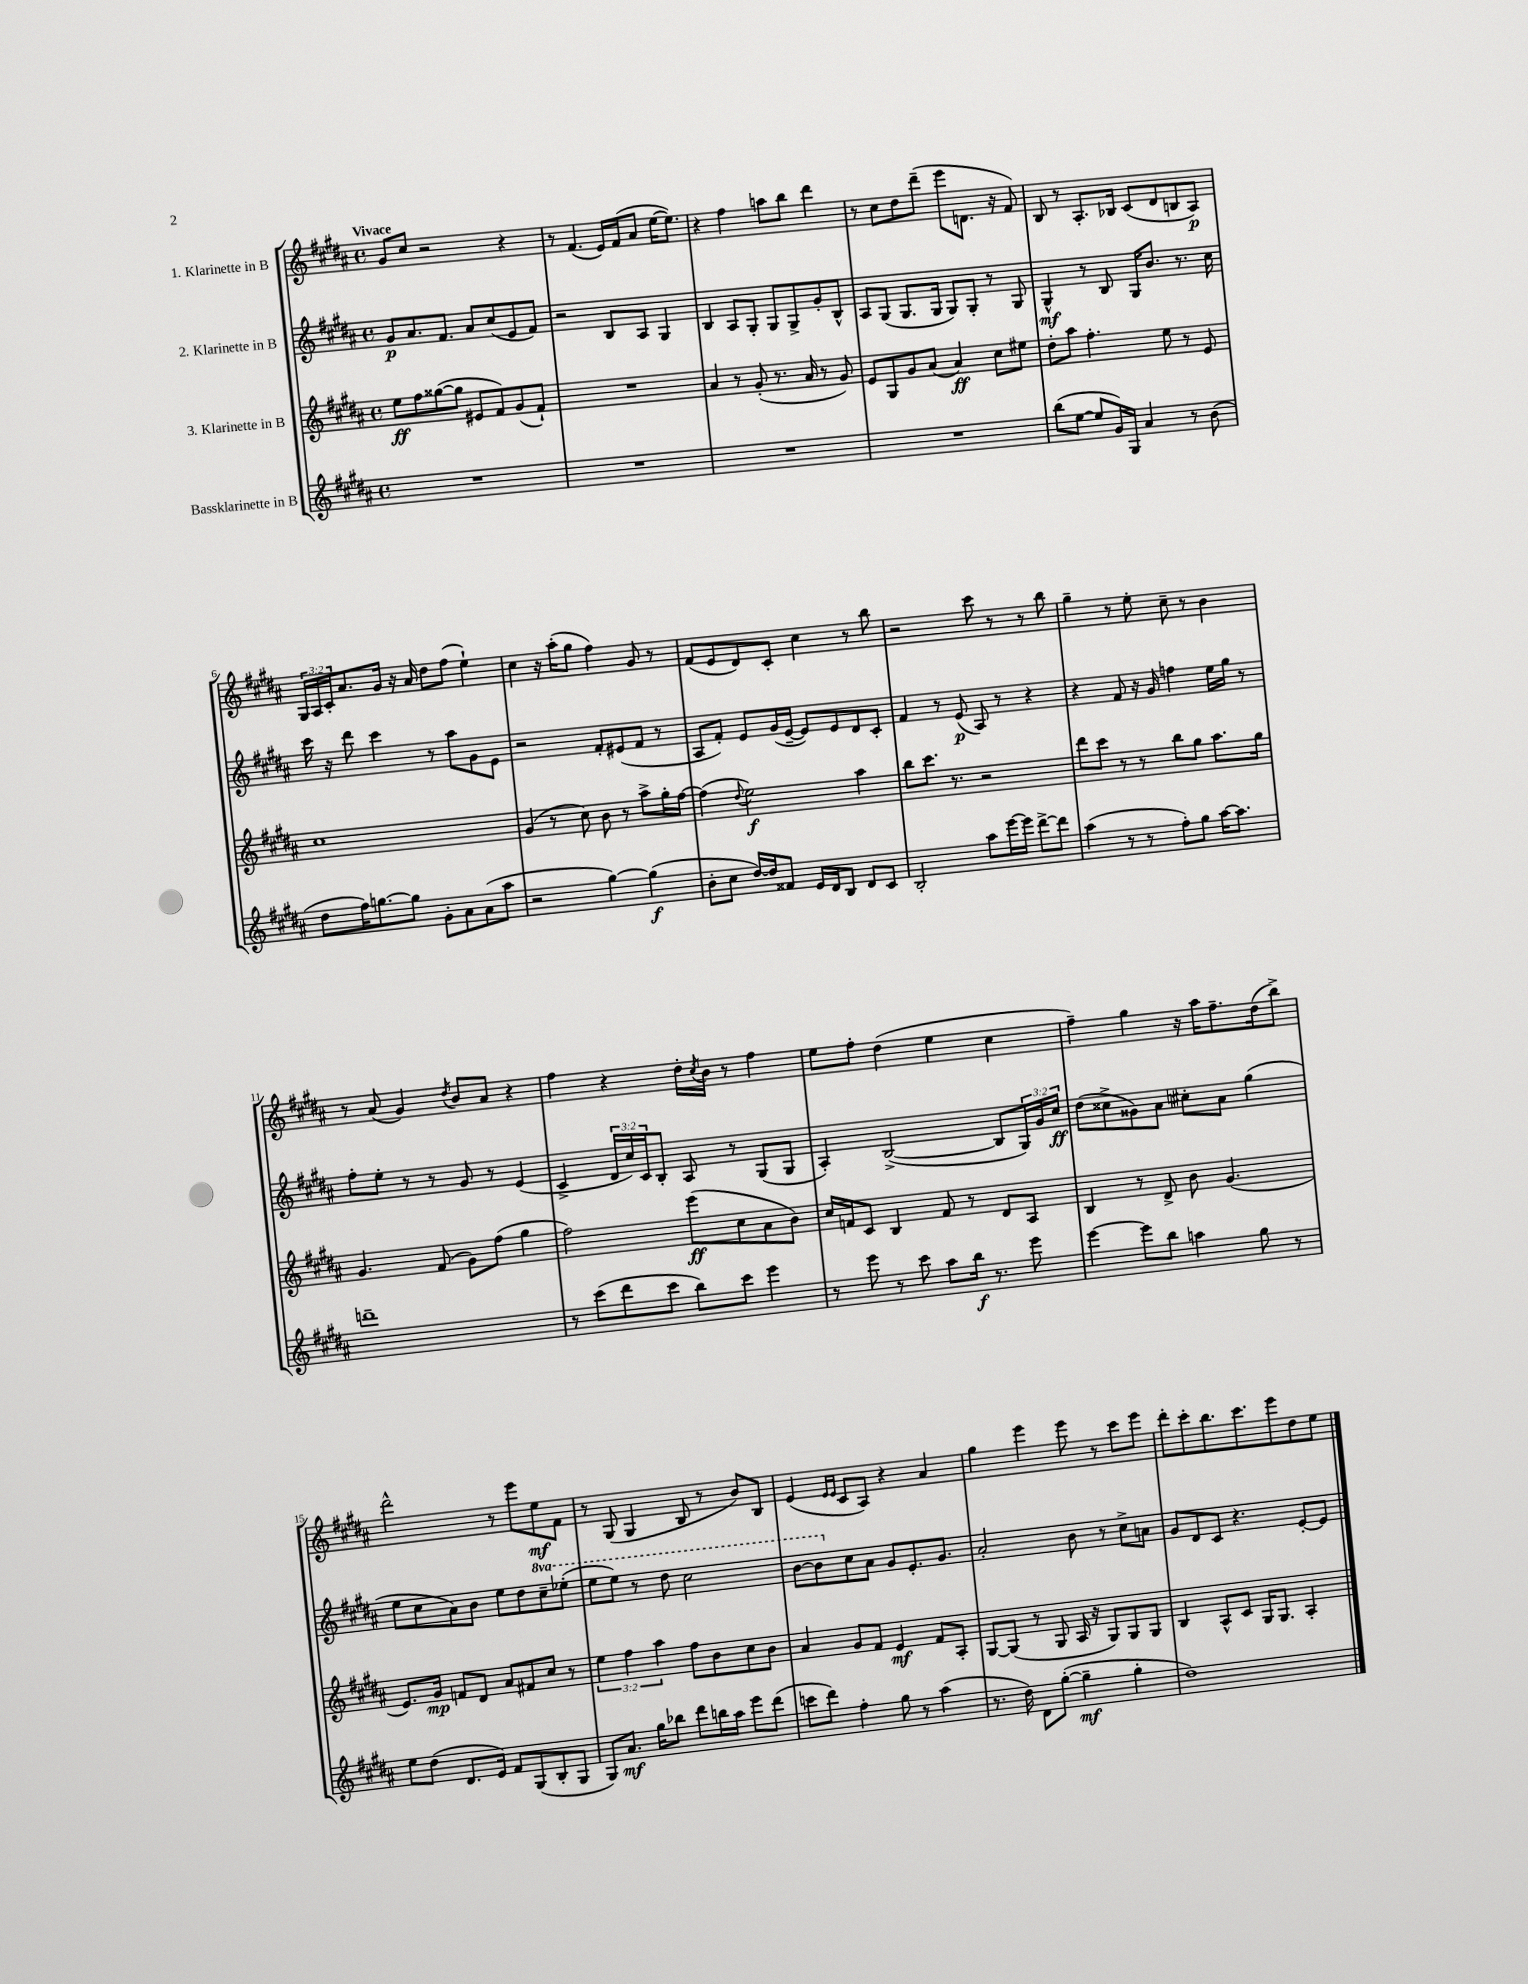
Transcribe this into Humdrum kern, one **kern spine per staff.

**kern	**kern	**kern	**kern
*staff4	*staff3	*staff2	*staff1
*clefG2	*clefG2	*clefG2	*clefG2
*k[f#c#g#d#a#]	*k[f#c#g#d#a#]	*k[f#c#g#d#a#]	*k[f#c#g#d#a#]
*M4/4	*M4/4	*M4/4	*M4/4
*met(c)	*met(c)	*met(c)	*met(c)
1r	8ee\L	8g#/L	8g#/L
.	8ff#\	8.a#/	8cc#/J
.	([8gg##\	.	2r
.	.	8.f#/J	.
.	8gg##\]J	.	.
.	8e#/L	8a#/L	.
.	8f#/)	(8cc#/	.
.	(8g#/	8e/	4r
.	8f#`/J)	8f#/J)	.
=	=	=	=
1r	1r	2r	8r
.	.	.	(4.f#/
.	.	8B/L	16e/LL)
.	.	.	(16f#/J
.	.	8A#/J	8a#/J
.	.	4G#/	[16ee\LK
.	.	.	8.ee\]J)
=	=	=	=
1r	4a#/	4B/	4r
.	8r	8A#/L	4ff#\
.	(8g#'/	8G#'/J	.
.	8.r	8G#/L	8aa\L
.	.	8G#^/	8bb\J
.	16a#/	.	.
.	8r	8g#'/	4ddd#\
.	8g#/)	8B^^/J	.
=	=	=	=
1r	8e/L	8A#/L	8r
.	8G#/	(8G#/J	8cc#\L
.	8g#/	8.G#/L	8dd#\
.	(8a#/J	.	(8ddd#~\J
.	.	16G#/Jk	.
.	4a#/)	8G#/L)	8eee\L
.	.	8G#'/J	8.d\J
.	8cc#\L	8r	.
.	.	.	16r
.	8ee#\J	8G#/	8f#/)
=	=	=	=
(8bb\L	8dd#'\L	4G#^^/	8B/
[8ee\J	8aa#\J	.	8r
8ee/]L	4.ff#'\	8r	8.A#'/L
16g#/L)	.	8B/	.
16G#/JJ	.	.	16B-/Jk
4a#/	.	16G#/LK	(8c#/L
.	.	8.b/J	.
.	8ee\	.	8d#/
8r	8r	8.r	8B/
(8b\	8e/	.	8A#/J)
.	.	16cc#\	.
=	=	=	=
8dd#\L	1cc#	16ccc#\	24G#/LL
.	.	.	24A#/
.	.	16r	.
.	.	.	24c#'/J
16ff#\K)	.	8ddd#\	8.a#/
[8.gg\	.	.	.
.	.	4ccc#\	.
.	.	.	16g#/Jk
8gg\]J	.	.	16r
.	.	.	16a#/
8g#'\L	.	8r	8dd#\L
8a#\	.	8aa#\L	(8ff#\J
(8a#\	.	8g#\	4ee`\)
8aa#\J	.	8e\J	.
=	=	=	=
2r	(4g#/	2r	4cc#\
.	8r	.	16r
.	.	.	(16aa#'\LK
.	8cc#\)	.	8gg#\J
[4gg#\)	8b\	8f#'/L	4ff#\)
.	8r	(8e#/	.
(4gg#\]	8aa#^\L	8f#/J	8g#/
.	16gg#'\L	8r	8r
.	[16ff#\JJ	.	.
=	=	=	=
8b'\L	(4ff#\]	8A#/L	(8f#/L
8cc#\J	.	8f#'/J)	8e/
.	8qqdd#/	.	.
[16dd#/LL)	2ee\)	8e/L	8d#/)
16dd#/]J	.	.	.
8f##/J	.	(16g#/L	8c#'/J
.	.	[16e~/JJ	.
16e/LL	.	8e/]L)	4cc#\
16d#/J	.	.	.
8B/J	.	8e/	.
8d#/L	4aa#\	8d#/	8r
8c#/J	.	8c#'/J	8bb\
=	=	=	=
2B'/	8bb\L	4f#/	2r
.	8.ccc#\J	.	.
.	.	8r	.
.	8.r	.	.
.	.	(8e/	.
8aa#\L	2r	8A#/)	8ccc#\
[16eee\L	.	8r	8r
16eee\]JJ	.	.	.
[8ddd#^\L	.	4r	8r
8ddd#\]J	.	.	8bb\
=	=	=	=
(4aa#\	8ddd#\L	4r	4gg#~\
.	8ccc#\J	.	.
8r	8r	8f#/	8r
8r	8r	16r	8ee'\
.	.	16g#/	.
8ff#'\L)	8bb\L	4ff\	8cc#~\
8gg#\J	8gg#\J	.	8r
[16aa#\LK	8.aa#\L	16ee\LL	4b\
8.aa#\]J	.	16gg#\JJ	.
.	.	8r	.
.	16gg#\Jk	.	.
=	=	=	=
1ddd~	4.g#/	8ff#'\L	8r
.	.	8ee'\J	(8a#/
.	.	8r	4g#/)
.	(8f#/	8r	.
.	.	.	8qdd#/
.	8g#\L)	8g#/	8b/L
.	(8ff#\J	8r	8a#/J
.	4gg#\	(4e/	4r
=	=	=	=
8r	2ff#\)	4c#^/	4ff#\
(8ccc#\L	.	.	.
8ddd#\	.	24d#/LL	4r
.	.	24cc#/)	.
.	.	24c#/J	.
8ccc#\J	.	8B'/J	.
8bb\L)	(8eee\L	8A#/	16dd#'\LL
.	.	.	8qcc#/
.	.	.	16b\JJ
8ccc#\J	8cc#\	8r	8r
4eee\	8a#\	(8G#/L	4ff#\
.	8b\J)	8G#/J	.
=	=	=	=
8r	16cc#/LL	4A#'/)	8ee\L
.	16f/J	.	.
8eee\	8c#/J	.	8ff#'\J
8r	4B/	([2B^/	(4dd#\
8ccc#\	.	.	.
8aa#\L	8f/	.	4ee\
16bb\Jk	8r	.	.
8.r	.	.	.
.	8d#/L	8B/]L	4cc#\
8eee\	8A#/J	24G#/L)	.
.	.	24g#/	.
.	.	24cc#/JJ	.
=	=	=	=
[4eee\	4B/	(8dd#\L	4ff#~\)
.	.	8cc##^\	.
8eee\]L	8r	8g##\)	4gg#\
8bb\J	8d#^/	8a#\J	.
4aa\	8b\	8cc#'\L	16r
.	.	.	16aa#\LK
.	(4.g#/	8a#\J	8.ff#~\
8gg#\	.	(4gg#\	.
.	.	.	(16dd#\k
8r	.	.	8bb^\J)
=	=	=	=
8ee\L	8.e/L)	8ee\L	2ddd#^^\
(8dd#\J	.	8cc#\	.
.	16g#/Jk	.	.
8.d#/L	8f/L	8a#\)	.
.	8d#/J	8b\J	.
16e/Jk)	.	.	.
8f#/L	8a#/L	8ee\L	8r
(8G#/	8f#/	8dd#\	8eee\L
8B'/	8cc#/J	8ccc#~\	8ee\
8G#/J	8r	(8eee-'\J	8f#\J
=	=	=	=
8G#/L)	6ee\	8eee\L	8r
8.a#/J	.	8eee\J)	(8G#/
.	6ff#\	.	.
.	.	8r	4G#/
16gg#\LK	.	.	.
.	6aa#\	.	.
8bb-\J	.	8ddd#\	.
8ddd#\L	8ff#\L	2ccc#\	8B/
16bb\L	8b\	.	8r
16aa#\JJ	.	.	.
8eee\L	8cc#\	.	8b/L)
(8ddd#\J	8b\J	.	8B/J
=	=	=	=
8ccc\L	4a#/	[8bb\L	(4e/
8ddd#\J)	.	8bb\]	.
.	.	.	16qqe/LL
.	.	.	16qqe/JJ
4ff#'\	8g#/L	8cc#\	8c#/L
.	8f#/J	8a#\J	8A#/J)
8gg#\	4e/	8g#/L	4r
8r	.	8.e'/	.
(4aa#\	8f#/L	.	4a#/
.	.	8.g#/J	.
.	8A#'/J	.	.
=	=	=	=
8.r	[8G#/L	2a#'/	4gg#\
.	(8G#/]J	.	.
16dd#\)	.	.	.
8d#\L	8r	.	4eee\
([8gg#'\J	8G#/	.	.
4gg#~\]	16A#/	8b\	8eee\
.	16r	.	.
.	8G#/L)	8r	8r
4gg#'\	8G#/	8cc#^\L	8ccc#\L
.	8G#/J	8a\J	8eee\J
=	=	=	=
1dd#)	4B/	8g#/L	8ddd#'\L
.	.	8d#/	8ccc#'\
.	8A#^^/L	8c#/J	8.bb\
.	8c#/J	4.r	.
.	.	.	8.ccc#\
.	16G#/LK	.	.
.	8.G#/J	.	.
.	.	.	8eee\
.	4A#'/	[8e'/L	8dd#\
.	.	8e/]J	8ee\J
==	==	==	==
*-	*-	*-	*-
